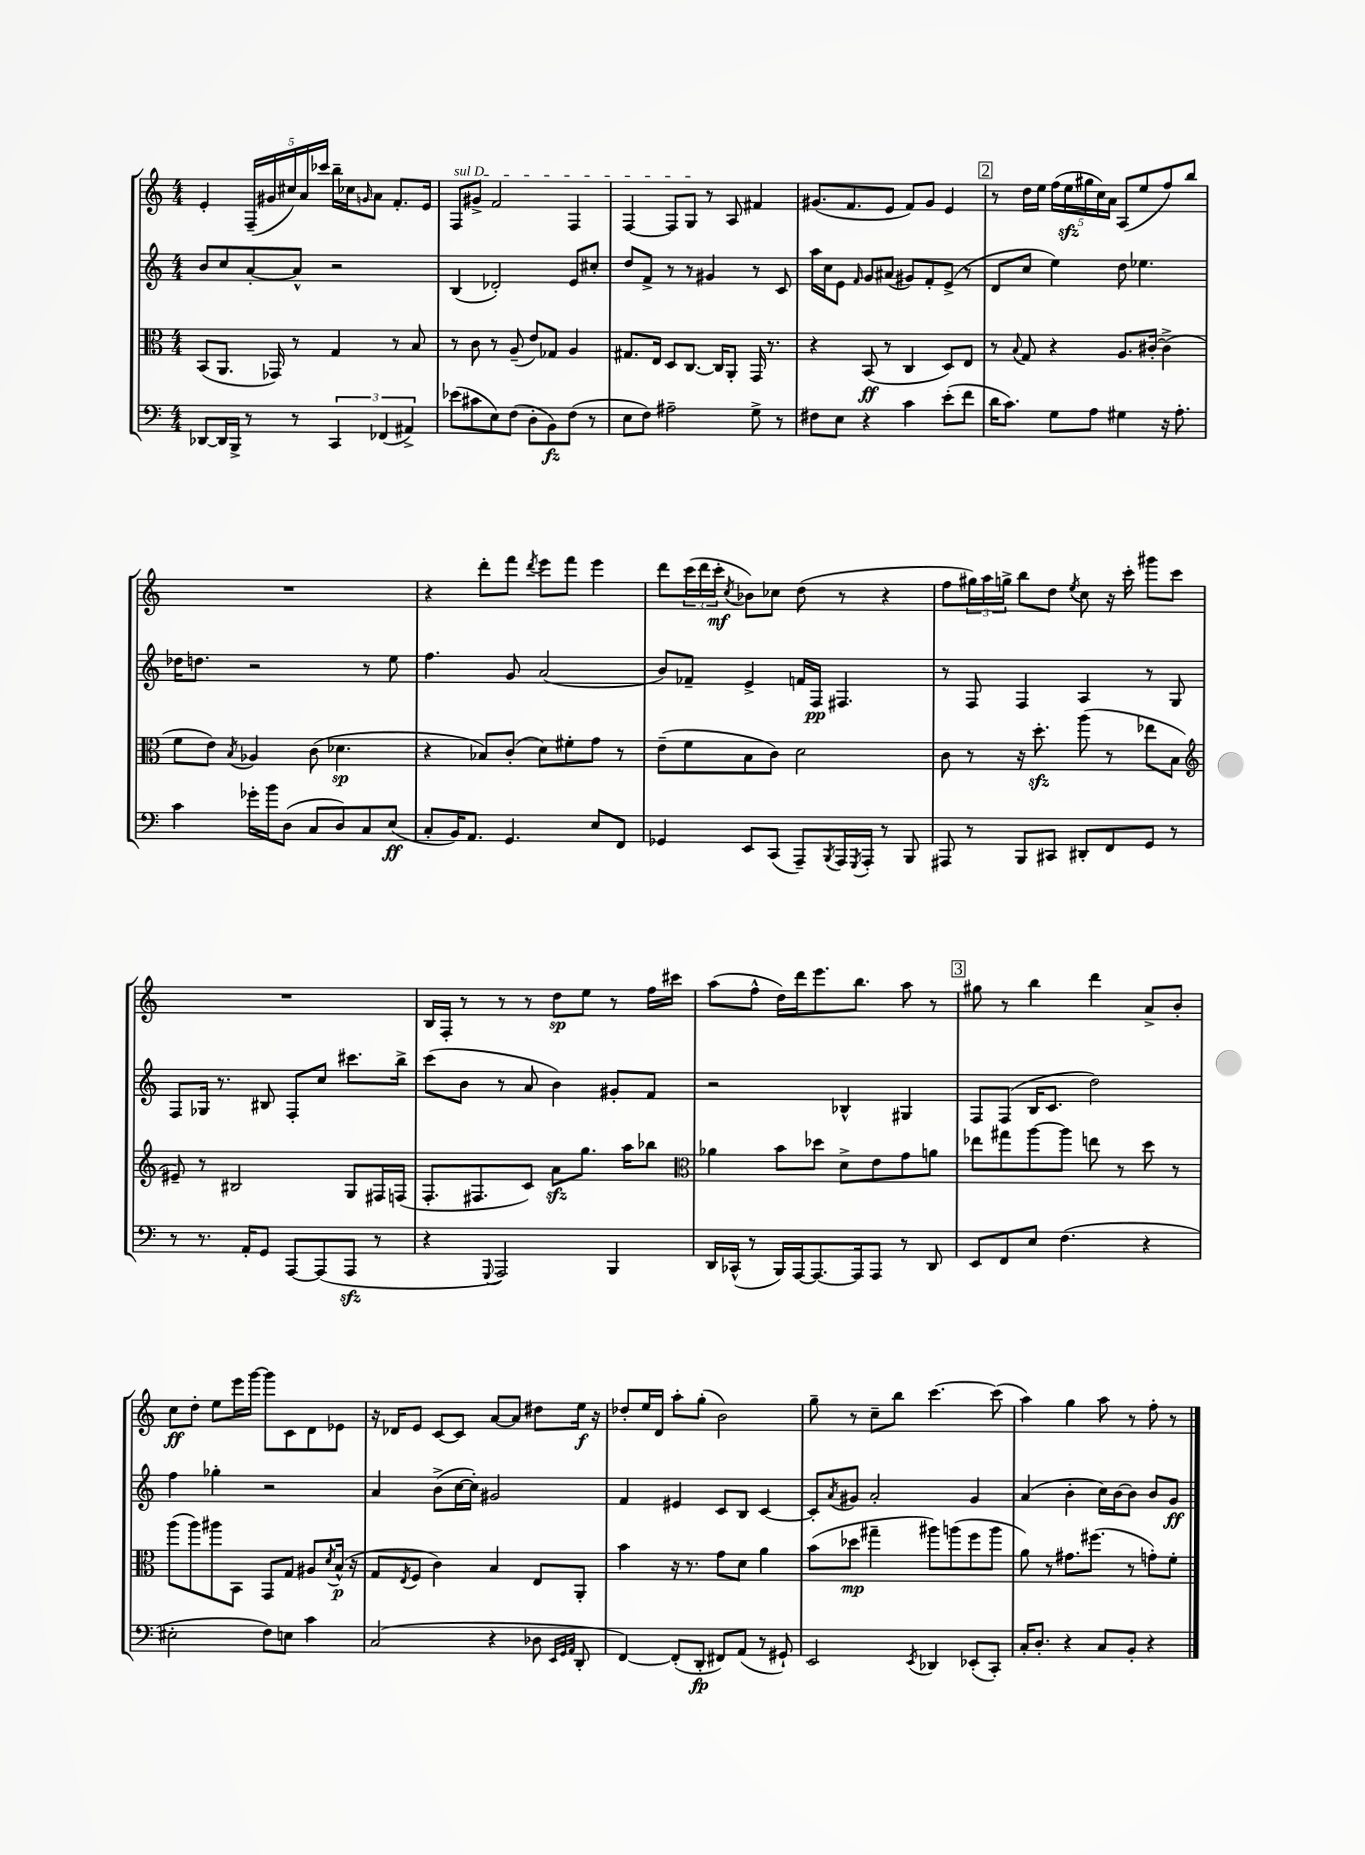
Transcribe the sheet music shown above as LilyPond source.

<<
\new StaffGroup <<
\new Staff = "s0" {
    \clef treble \key c \major \numericTimeSignature \time 4/4
    e'4-. \tuplet 5/4 { f16--( gis'16 cis''16) a'16 ces'''16 } b''16-- ces''16 \grace { g'16 } a'8 f'8.-. e'16 |
    \once \override TextSpanner.bound-details.left.text = \markup { \italic "sul D" } f8\startTextSpan gis'8-> f'2 f4 |
    f4~ f8 g8\stopTextSpan r8 a8 fis'4 |
    gis'8.( f'8. e'8 f'8) gis'8 e'4 |
    \mark \markup { \box "2" } r8 d''16 e''16 \tuplet 5/4 { f''16( e''16\sfz gis''16 c''16) a'16 } a8( e''8 f''8) b''8 |
    R1 |
    r4 d'''8-. f'''8 \acciaccatura { d'''8 } e'''8 f'''8 e'''4 |
    d'''8 \tuplet 3/2 { c'''16( d'''16 c'''16-.\mf } \acciaccatura { c''8 } bes'8) ces''8 d''8( r8 r4 |
    f''8 \tuplet 3/2 { gis''16) a''16 g''16-> } b''8 d''8 \acciaccatura { e''8 } c''8 r16 c'''16-. gis'''8 c'''8 |
    R1 |
    b16 f16-. r8 r8 r8 d''8\sp e''8 r8 f''16 cis'''16 |
    a''8( f''8-^ d''16) d'''16 e'''8. b''8. a''8 r8 |
    \mark \markup { \box "3" } gis''8 r8 b''4 d'''4 a'8-> b'8-. |
    c''8\ff d''8-. e''8 e'''16 g'''16~ g'''8 c'8 d'8 ees'8 |
    r16 des'16 e'8 c'8~ c'8 a'8~ a'8 dis''8 e''16\f r16 |
    des''8-. e''16 d'16 a''8-. g''8-.( b'2) |
    g''8-- r8 c''8-- b''8 c'''4.~ c'''8( |
    a''4) g''4 a''8 r8 f''8-. r8 \bar "|." |
}
\new Staff = "s1" {
    \clef treble \key c \major \numericTimeSignature \time 4/4
    b'8 c''8 a'8~-. a'8-^ r2 |
    b4( des'2-.) e'8 cis''8-. |
    d''8 f'8-> r8 r8 gis'4 r8 c'8 |
    a''16 c''16 e'8 \grace { f'16 } g'8 ais'8( gis'8) f'8-. e'8->( r8 |
    \mark \markup { \box "2" } d'8 c''8 e''4) d''8 ees''4. |
    des''16 d''8. r2 r8 e''8 |
    f''4. g'8 a'2( |
    b'8) fes'8-- e'4-> f'16 f16\pp fis4. |
    r8 f8 f4 a4 r8 g8 |
    f8 ges16 r8. bis8 f8-. c''8 cis'''8. b''16-> |
    c'''8( b'8 r8 a'8 b'4) gis'8-. f'8 |
    r2 bes4-^ gis4 |
    \mark \markup { \box "3" } f8 f8( b16 c'8. d''2) |
    f''4 ges''4-. r2 |
    a'4 b'8->( c''16~ c''16-.) gis'2 |
    f'4 eis'4 c'8 b8 c'4~ |
    c'8-. \acciaccatura { a'8 } gis'8 a'2-. gis'4 |
    a'4( b'4-. c''16) b'16~ b'8 b'8 g'8\ff \bar "|." |
}
\new Staff = "s2" {
    \clef alto \key c \major \numericTimeSignature \time 4/4
    b,8( a,8. ges,16) r8 g4 r8 b8 |
    r8 c'8 r8 a8--( e'8) ges8 a4 |
    gis8. e16 d8 c8.~ c16 a,8-. g,16 r8. |
    r4 b,8\ff( r8 c4 d8) e8 |
    \mark \markup { \box "2" } r8 \appoggiatura { b8 } g8 r4 a8. cis'16~-. cis'4->( |
    f'8 e'8) \acciaccatura { b8 } aes4 c'8( des'4.\sp |
    r4 bes8) c'8-.( d'8) fis'8-. g'8 r8 |
    e'8--( f'8 b8 c'8) d'2 |
    c'8 r8 r16 d''8.-.\sfz a''8( r8 ees''8 b8 |
    \clef treble eis'8--) r8 bis2 g8 fis16 f16( |
    f8.-. fis8. c'8) a'8\sfz g''8. a''16 bes''8 |
    \clef alto aes'4 b'8 des''8 d'8-> e'8 g'8 a'8 |
    \mark \markup { \box "3" } ees''8 gis''8 a''8~ a''8 e''8 r8 d''8 r8 |
    a''8( a''8) ais''8 b,8 g,8 g8 ais8 \acciaccatura { d'8 } b16-^\p( r16 |
    g8 \acciaccatura { e8 } f8 c'4) b4 e8 a,8-. |
    b'4 r16 r8. g'8 d'8 a'4 |
    b'8( des''8\mp gis''4-- ais''8) a''8( f''8 a''8 |
    a'8) r8 gis'8. fis''8.( r8 g'8-.) f'8-. \bar "|." |
}
\new Staff = "s3" {
    \clef bass \key c \major \numericTimeSignature \time 4/4
    des,8~ des,16 b,,16-> r8 r8 \tuplet 3/2 { c,4 fes,4( ais,4->) } |
    ees'8( cis'8 e8) f8( d8-. b,8\fz) f8( r8 |
    e8 f8) ais2-- g8-> r8 |
    fis8 e8 r4 c'4 e'8-.( f'8 |
    \mark \markup { \box "2" } d'16 c'8.) g8 a8 gis4 r16 a8.-. |
    c'4 ges'16-. b'16 d8( c8 d8) c8 e8\ff( |
    c8-. b,16) a,8. g,4. e8 f,8 |
    ges,4 e,8 c,8( a,,8--) \acciaccatura { b,,8 } a,,16 \acciaccatura { g,,8 } a,,16-. r8 b,,8 |
    ais,,8 r8 b,,8 cis,8 dis,8-. f,8 g,8 r8 |
    r8 r8. a,16-. g,8 a,,8~ a,,8( a,,8\sfz r8 |
    r4 \appoggiatura { g,,8 } a,,2) b,,4 |
    d,16 ces,16-^( r8 b,,16) a,,16~ a,,8.~ a,,16 a,,8 r8 d,8 |
    \mark \markup { \box "3" } e,8 f,8 e8 f4.( r4 |
    eis2-. f8) e8 c'4 |
    c2( r4 des8 \grace { e,32 g,32 a,32 } d,8-. |
    f,4~) f,8-.( d,8-.\fp fis,8) a,8( r8 gis,8-!) |
    e,2 \acciaccatura { e,8 } des,4 ees,8-.( c,8-.) |
    c16-. d8.-. r4 c8 b,8-. r4 \bar "|." |
}
>>
>>
\layout { \context { \Score \remove "Bar_number_engraver" } }
